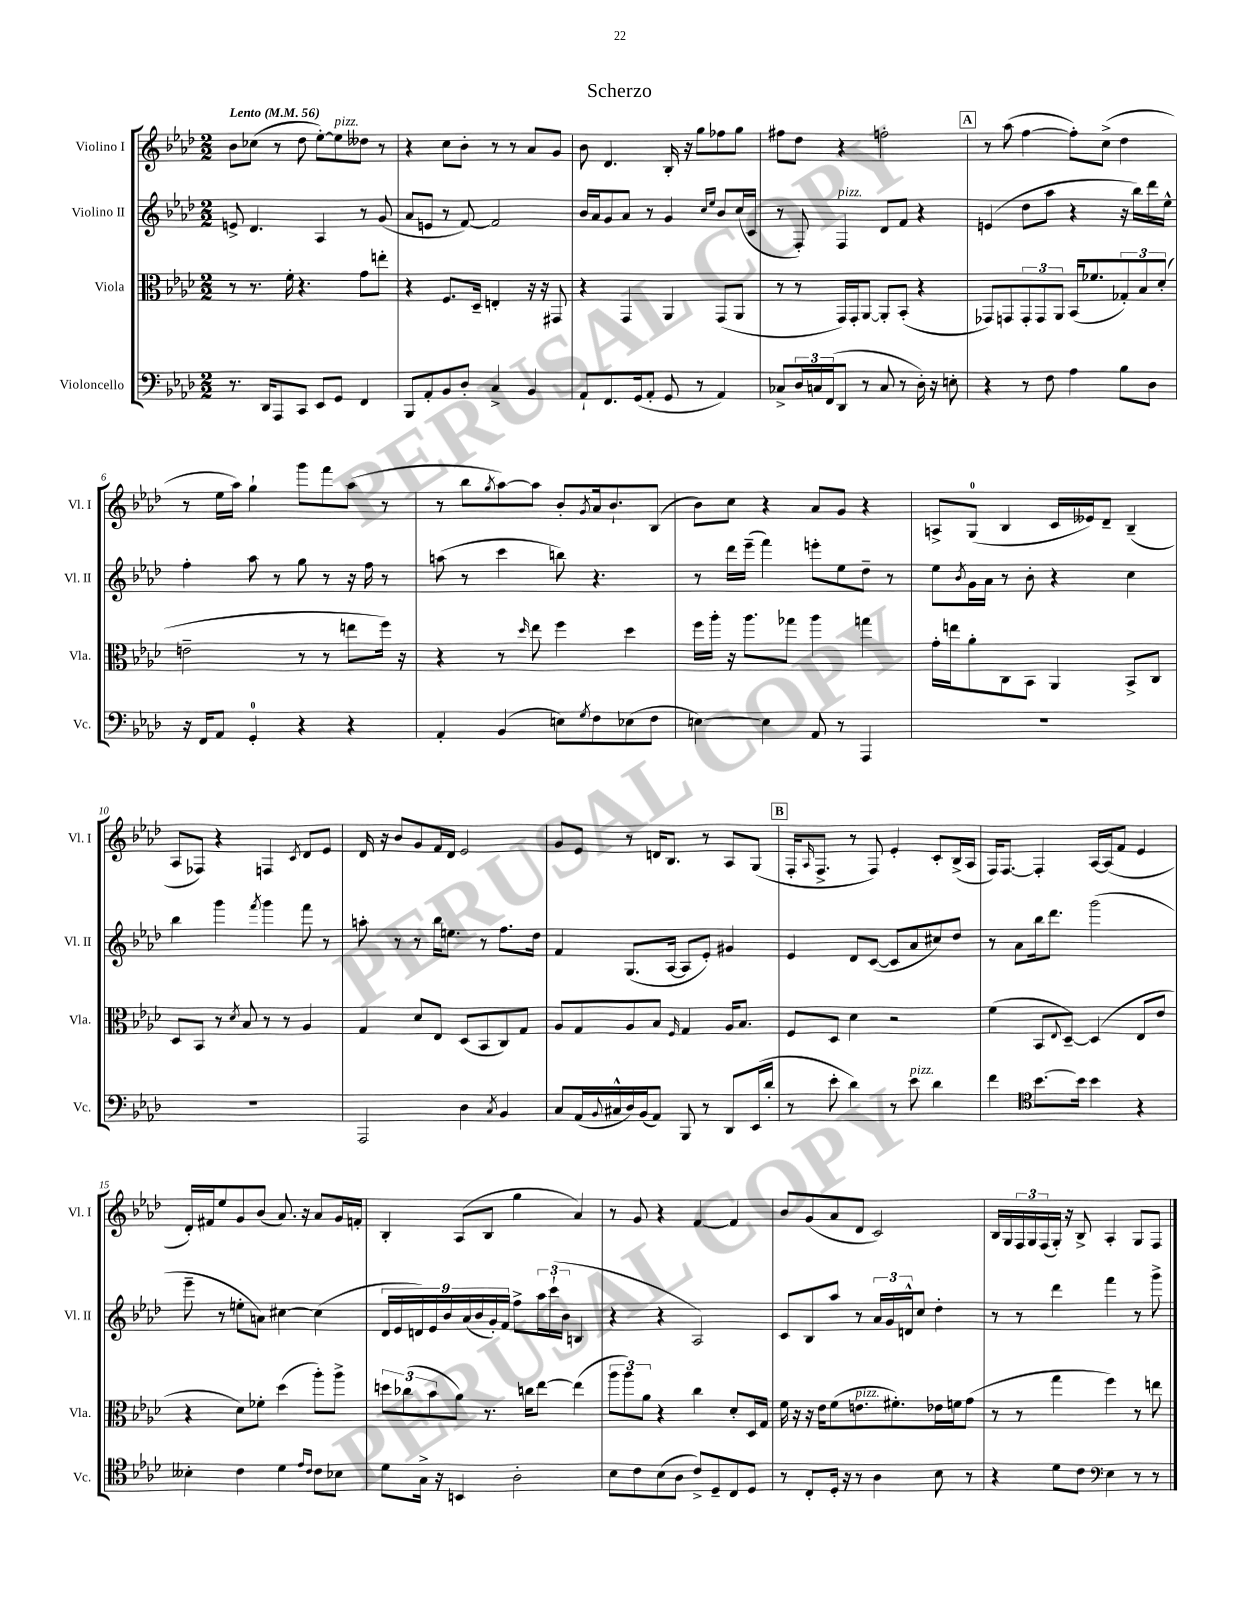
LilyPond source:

\header { title = "Scherzo" }
<<
\new StaffGroup <<
\new Staff = "s0" \with { instrumentName = "Violino I" shortInstrumentName = "Vl. I" } {
    \clef treble \key aes \major \numericTimeSignature \time 2/2 \tempo "Lento" 4 = 56
    bes'8 ces''8( r8 des''8 ees''8~-.) ees''8^\markup { \italic "pizz." } deses''8 r8 |
    r4 c''8 bes'8-. r8 r8 aes'8 g'8 |
    bes'8 des'4. bes16-. r16 g''8 fes''8 g''8 |
    fis''8 des''8 r4 f''2-. |
    \mark \markup { \box "A" } r8 aes''8( f''4~ f''8-.) c''8->( des''4 |
    r8 ees''16 aes''16) g''4-! g'''8 f'''8 aes''8( r8 |
    r8 bes''8 \acciaccatura { g''8 } aes''8~) aes''8 bes'8-. \acciaccatura { g'8 } aes'16 bes'8.-! bes8( |
    bes'8) c''8 r4 aes'8 g'8 r4 |
    a8-> g8-0( bes4 c'16 eeses'16) des'8-- bes4--( |
    aes8 fes8) r4 f4 \acciaccatura { c'8 } des'8 ees'8 |
    des'16 r16 bes'8 g'8 f'16 des'16 ees'2 |
    g'8 ees'8 r8 d'16 bes8. r8 aes8 g8( |
    \mark \markup { \box "B" } f16-. \grace { aes16 } f8.-> r8 f8) ees'4-. c'8-. bes16->( aes16 |
    f16) f8.~ f4-. aes16~ aes16( f'8 ees'4 |
    des'16-.) fis'16 ees''8 g'8 bes'8( aes'8.) r16 aes'8 g'16 f'16-. |
    bes4-. aes8( bes8 g''4 aes'4) |
    r8 g'8 r4 f'4~ f'4 |
    bes'8 g'8( aes'8 des'8 c'2) |
    bes16 g16 \tuplet 3/2 { f16 g16 f16( } g16-.) r16 bes8-> aes4-. g8 f8 \bar "|." |
}
\new Staff = "s1" \with { instrumentName = "Violino II" shortInstrumentName = "Vl. II" } {
    \clef treble \key aes \major \numericTimeSignature \time 2/2
    e'8-> des'4. aes4 r8 g'8( |
    aes'8 e'8 r8 f'8~) f'2 |
    bes'16 aes'16 g'8 aes'8 r8 g'4 \grace { c''16 ees''16 } bes'8 c''16( c'16 |
    r8 f8-.) f4^\markup { \italic "pizz." } des'8 f'8 r4 |
    \mark \markup { \box "A" } e'4( des''8 aes''8 r4 r16 bes''16) des'''16 ees''16-^ |
    f''4-. aes''8 r8 g''8 r8 r16 f''16 r8 |
    a''8( r8 c'''4 b''8) r4. |
    r8 des'''16 ees'''16--( f'''4) e'''8-. ees''8 des''8-- r8 |
    ees''8 \acciaccatura { bes'8 } g'16 aes'16 r8 bes'8-. r4 c''4 |
    bes''4 g'''4 \acciaccatura { f'''8 } g'''4 f'''8 r8 |
    a''8-. r8 r8 bes''16 e''8. r8 f''8. des''16 |
    f'4 g8.( aes16~ aes8 ees'8-.) gis'4 |
    \mark \markup { \box "B" } ees'4 des'8 c'8~( c'8 aes'8 cis''8) des''8 |
    r8 aes'8 bes''16 des'''8. g'''2( |
    ees'''8-- r8 e''8-. a'8) cis''4~ cis''4( |
    \tuplet 9/8 { des'16 ees'16 d'16) ees'16 bes'16 aes'16( bes'16 g'16-.) f'16 } f''8-> \tuplet 3/2 { aes''16 c'''16-!( bes'16 } b4 |
    r4 r4 aes2) |
    c'8 bes8 aes''8 r8 \tuplet 3/2 { aes'16 g'16 d'16-^ } c''8 des''4-. |
    r8 r8 des'''4 f'''4 r8 g'''8-> \bar "|." |
}
\new Staff = "s2" \with { instrumentName = "Viola" shortInstrumentName = "Vla." } {
    \clef alto \key aes \major \numericTimeSignature \time 2/2
    r8 r8. f'16-. r4. g'8 e''8-. |
    r4 f8. des16-- e4-. r16 r16 gis,8 |
    r4 g,4 aes,4 g,8( aes,8 |
    r8 r8 g,16) g,16-. aes,8~ aes,8-. bes,8-.( r4 |
    \mark \markup { \box "A" } ges,8) g,8 \tuplet 3/2 { g,8-. g,8 aes,8 } bes,16( fes'8. \tuplet 3/2 { ges8-.) bes8 des'8-.( } |
    e'2-- r8 r8 e''8 f''16) r16 |
    r4 r8 \grace { des''16 } ees''8 f''4 des''4 |
    f''16 aes''16-. r16 aes''8. ges''8 aes''4 g''4 |
    g'16-. e''16 aes'8-. c8 bes,8 aes,4 bes,8-> c8 |
    des8 bes,8 r8 \acciaccatura { des'8 } bes8 r8 r8 aes4 |
    g4 des'8 ees8 des8( bes,8 c8) g8 |
    aes8 g8 aes8 bes8 \grace { f16 } g4 aes16 bes8. |
    \mark \markup { \box "B" } f8 des8 des'4 r2 |
    f'4( bes,8 \appoggiatura { ees8 } des8~--) des4( ees8 ees'8 |
    r4 des'8) fes'8-. des''4( aes''8-.) aes''8-> |
    \tuplet 3/2 { d''8 ces''8( bes'8 } aes'8) r8. c''16 ees''8~ ees''4( |
    \tuplet 3/2 { aes''8 aes''8) aes'8 } r4 c''4 des'8-. des16 g16 |
    f'16 r16 r16 ees'16 f'8( e'8.^\markup { \italic "pizz." } fis'8.-.) ees'16 f'16 g'8( |
    r8 r8 g''4 f''4) r8 e''8 \bar "|." |
}
\new Staff = "s3" \with { instrumentName = "Violoncello" shortInstrumentName = "Vc." } {
    \clef bass \key aes \major \numericTimeSignature \time 2/2
    r8. des,16 aes,,8 c,8 ees,8 g,8 f,4 |
    bes,,8 aes,8-. bes,8 des8-. c4-> bes,4 |
    aes,8-! f,8. g,16( aes,8-. g,8 r8 aes,4) |
    ces8-> \tuplet 3/2 { des16 c16 f,16( } des,8 r8 c8 r8 des16-.) r16 e8-. |
    \mark \markup { \box "A" } r4 r8 f8 aes4 bes8 des8 |
    r16 f,16 aes,8 g,4-0-. r4 r4 |
    aes,4-. bes,4( e8) \acciaccatura { g8 } f8 ees8( f8 |
    e4~) e4 aes,8 r8 aes,,4 |
    R1 |
    R1 |
    aes,,2 des4 \acciaccatura { c8 } bes,4 |
    c8 aes,16( \appoggiatura { bes,8 } cis16-^ des16) bes,16( aes,8) bes,,8 r8 des,8 ees,16( des'16-. |
    \mark \markup { \box "B" } r8 ees'8-. des'4) r8 ees'8^\markup { \italic "pizz." } des'4 |
    f'4 \clef tenor bes'8.~ bes'16 bes'4 r4 |
    beses4-. c'4 des'4 \grace { ees'16 c'16 } c'8 bes8 |
    des'8 g16-> r16 b,4 aes2-. |
    bes8 c'8 bes8( aes8 c'8->) des8-- c8 des8 |
    r8 c8-. des16-. r16 r8 aes4 bes8 r8 |
    r4 des'8 c'8 \clef bass ees4 r8 r8 \bar "|." |
}
>>
>>
